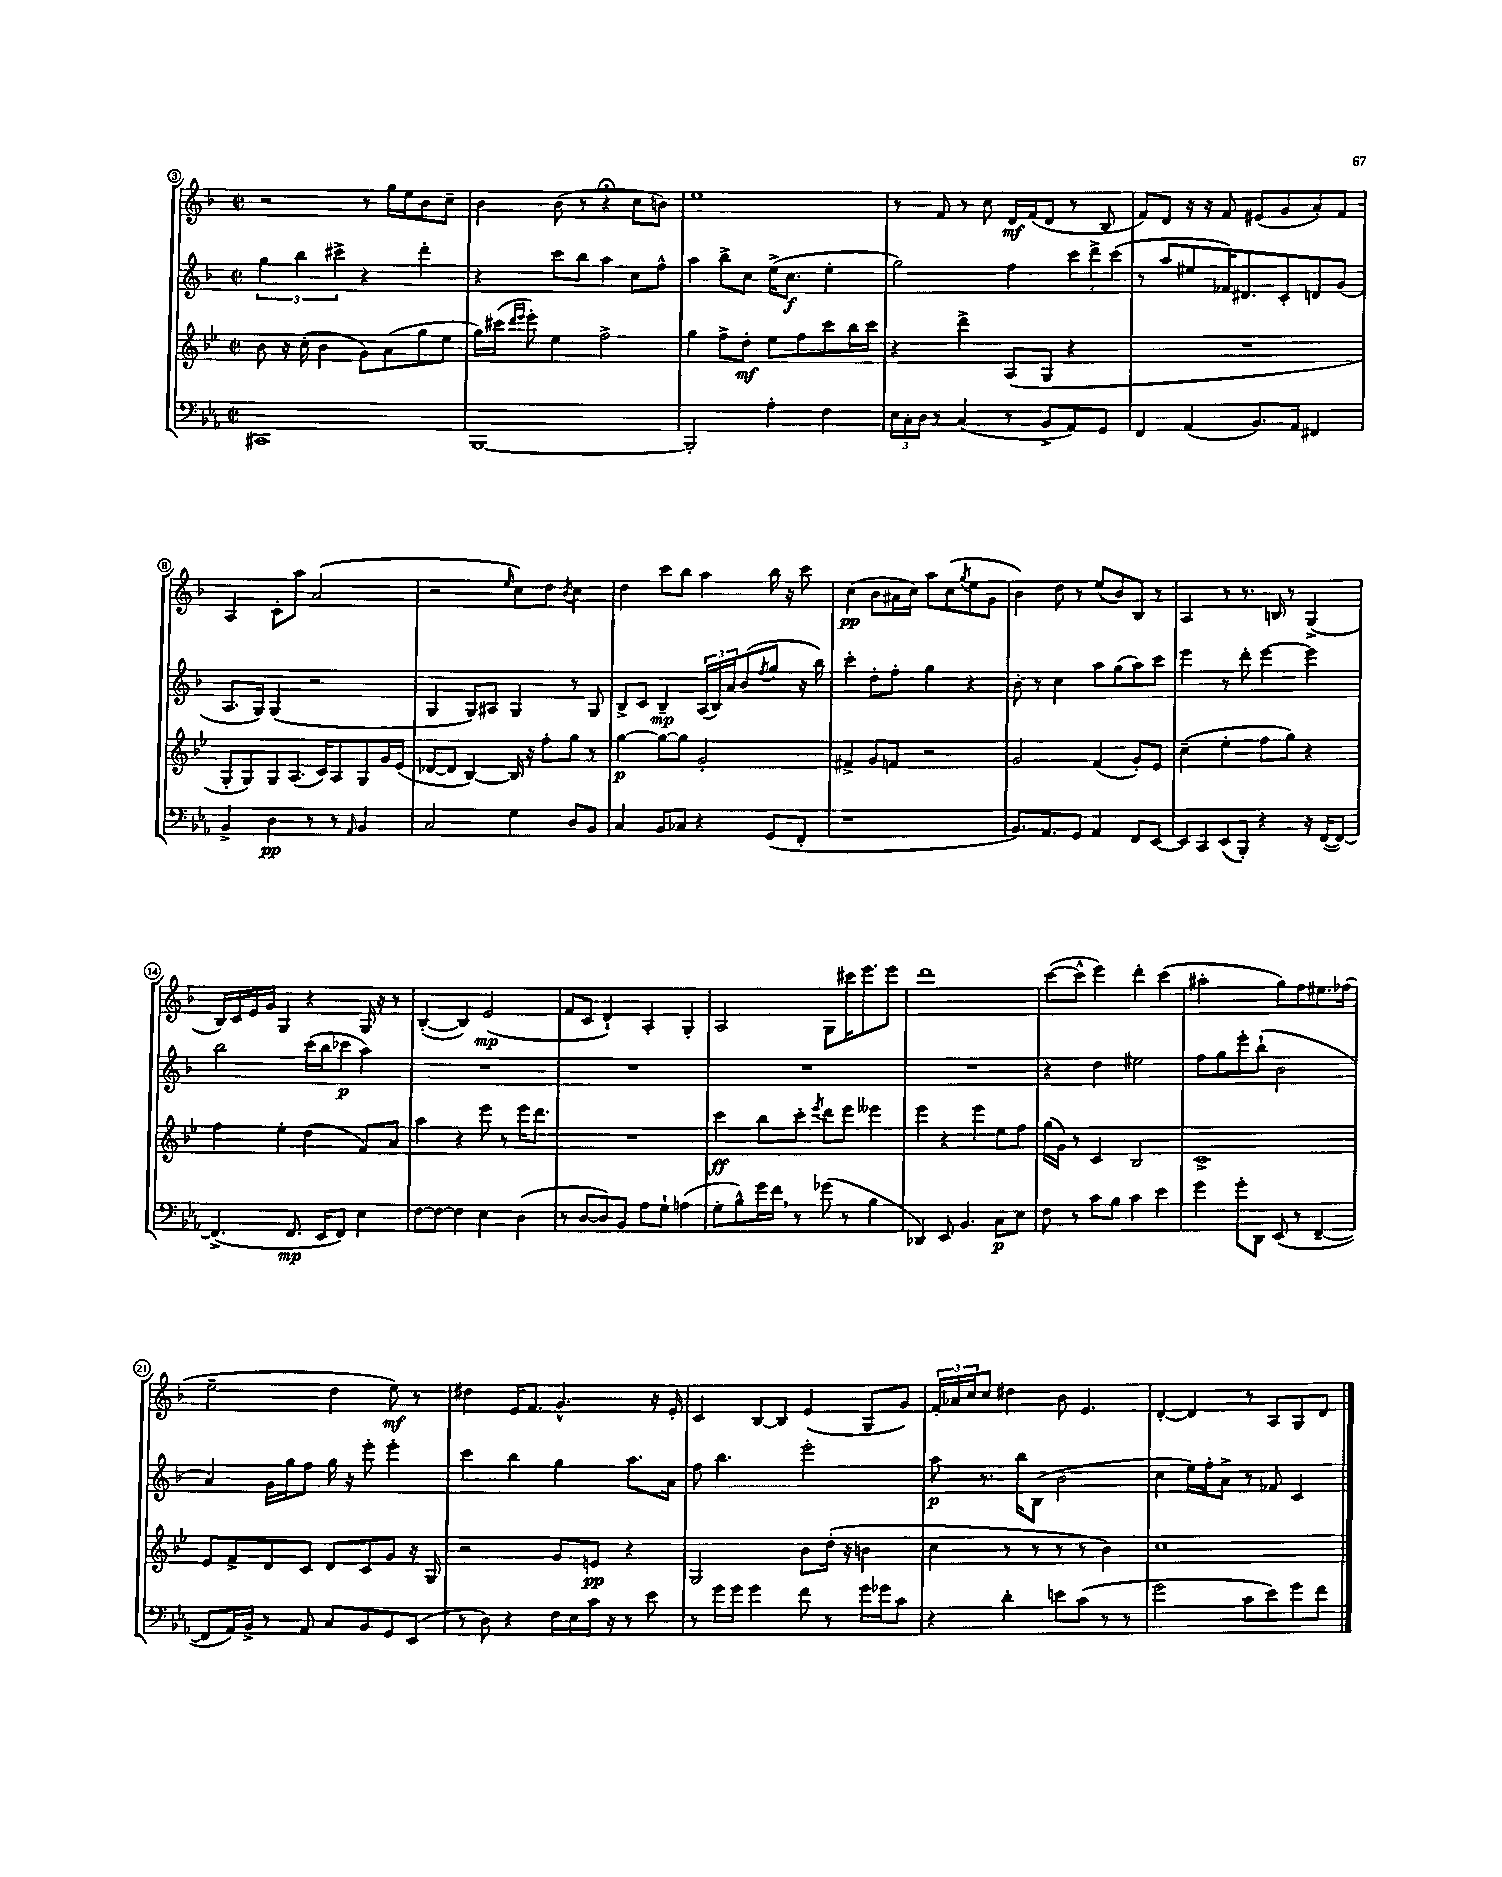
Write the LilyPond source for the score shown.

<<
\new StaffGroup <<
\new Staff = "s0" {
    \clef treble \key f \major \defaultTimeSignature \time 2/2
    r2 r8 g''16 e''16 bes'8 c''8-- |
    bes'4 bes'8( r8 r4\fermata c''8 b'8) |
    e''1 |
    r8 f'8 r8 c''8 d'16\mf f'16( d'8 r8 bes8 |
    f'8) d'8 r16 r16 f'8 eis'8( g'8 a'8-.) f'8 |
    a4 c'8-. a''8 a'2( |
    r2 \grace { e''16 } c''8) d''8 \acciaccatura { bes'8 } c''4 |
    d''4 c'''8 bes''8 a''4 bes''16 r16 c'''8 |
    c''4\pp( bes'8 ais'16 c''16) a''8 c''8( \acciaccatura { g''8 } e''8 g'8 |
    bes'4) d''8 r8 e''8( bes'8) bes8 r8 |
    a4 r8 r8. b16 r8 g4->( |
    bes16) c'16 e'16 g'16 g4 r4 g16 r16 r8 |
    bes4~-.( bes4) e'2\mp( |
    f'8 c'8 d'4-!) a4-. g4-. |
    a2 g8 cis'''16 e'''8. e'''8 |
    d'''1 |
    c'''8~( c'''8-^ e'''4) d'''4-. c'''4( |
    ais''2-. g''8) f''8 eis''8. fes''16( |
    e''2-- d''4 e''8\mf) r8 |
    dis''4 e'16 f'8. g'4.-^ r16 e'16-. |
    c'4 bes8~ bes8 e'4( g8 g'8) |
    \tuplet 3/2 { f'16-. aes'16 c''16 } c''8 dis''4 bes'8 e'4. |
    d'4~-. d'4 r8 a8 g8 d'8 \bar "|." |
}
\new Staff = "s1" {
    \clef treble \key f \major \defaultTimeSignature \time 2/2
    \tuplet 3/2 { g''4 bes''4 cis'''4-> } r4 d'''4-. |
    r4 c'''8 bes''8 a''4 c''8 f''8-^ |
    a''4 bes''8-> c''8 e''16->( c''8.\f e''4-. |
    g''2) f''4 \tuplet 3/2 { c'''8 d'''8-> c'''8( } |
    r8 a''8 eis''8 fes'16) dis'8. c'8-. d'8 g'8( |
    a8. g16) g4( r2 |
    g4 g8) ais8 g4 r8 g8 |
    bes8-> c'8 bes4--\mp \tuplet 3/2 { a16( bes16) a'16 } bes'8( \acciaccatura { f''8 } g''8 r16 bes''16) |
    c'''4-. d''8-. f''8-. g''4 r4 |
    bes'8-. r8 c''4 a''8 g''8( a''8) c'''8 |
    e'''4 r8 d'''8-. e'''4~ e'''4 |
    bes''2 c'''16( bes''16 ces'''8\p a''4) |
    R1 |
    R1 |
    R1 |
    R1 |
    r4 d''4 eis''2 |
    f''8 g''8 e'''8-. bes''8-!( bes'2 |
    a'4) g'16 g''16 f''8 g''16 r16 e'''8-. e'''4-. |
    c'''4 bes''4 g''4 a''8. a'16 |
    f''8 bes''4. e'''2-. |
    a''8\p r8. bes''16 bes8( bes'2 |
    c''4 e''16) f''16-. a'8-> r8 fes'8 c'4 \bar "|." |
}
\new Staff = "s2" {
    \clef treble \key bes \major \defaultTimeSignature \time 2/2
    bes'8 r16 c''16-.( bes'4 g'8) a'8( g''8 ees''8 |
    g''16) cis'''16( \grace { d'''16 ees'''16 } ees'''8-.) ees''4 f''2-> |
    g''4 f''8-> d''8-.\mf ees''8 f''8 c'''8 bes''16 c'''16 |
    r4 d'''4-> a8( g8 r4 |
    R1 |
    g8-. g8) g8 a8.( c'16) a8 g8 g'16 ees'16( |
    des'8~ des'8 bes4~) bes16 r16 f''8-. g''8 r8 |
    g''4~\p g''8~ g''8 g'2-. |
    fis'4-> g'8 f'8 r2 |
    g'2 f'4( g'8-.) ees'8 |
    c''4--( ees''4-. f''8 g''8) r4 |
    f''4 ees''4-. d''4( f'8) a'8 |
    a''4 r4 ees'''8 r8 ees'''16 d'''8. |
    R1 |
    c'''4\ff bes''8 c'''8-. \acciaccatura { ees'''8 } d'''8 ees'''8 eeses'''4 |
    ees'''4 r4 ees'''4 ees''8 f''8 |
    g''16( g'16) r8 c'4 bes2 |
    c'1-> |
    ees'8 f'8-> d'8 c'8 d'8 c'8 g'8 r16 g16 |
    r2 g'8 e'8\pp r4 |
    g2 bes'8 d''16-.( r16 b'4 |
    c''4 r8 r8 r8 r8 bes'4) |
    c''1 \bar "|." |
}
\new Staff = "s3" {
    \clef bass \key ees \major \defaultTimeSignature \time 2/2
    cis,1 |
    bes,,1~ |
    bes,,2-. aes4-. f4 |
    \tuplet 3/2 { ees16 c16-. d16 } r8 c4( r8 bes,8-> aes,8) g,8 |
    f,4 aes,4( bes,8.) aes,16 fis,4 |
    bes,4-> d4\pp r8 r8 \grace { aes,16 } bes,4 |
    c2 g4 d8 bes,8 |
    c4 bes,8 ces8 r4 g,8( f,8-. |
    r1 |
    bes,8.) aes,8. g,8 aes,4 f,8 ees,8~ |
    ees,8 c,8 ees,8( bes,,8-.) r4 r16 f,16~( f,8~) |
    f,4.->( f,8.\mp ees,16 f,8) ees4 |
    f8~ f8~ f4 ees4 d4( |
    r8 d8~ d8) bes,8 aes8 g8-! a4( |
    g8-. bes8-^) g'16 f'16 \breathe r8 ges'8( r8 bes4 |
    des,4) ees,8 bes,4. c8\p ees8 |
    f8 r8 c'8 bes8 c'4 ees'4 |
    g'4 g'8-. d,8 ees,8( r8 f,4~-- |
    f,8 aes,16) bes,16-> r8 aes,8 c8 bes,8 g,8 ees,8( |
    r8 d8) r4 f16 ees16 c'16 r16 r8 ees'8 |
    r8 g'16 g'16 g'4 f'8 r8 g'16 ges'16 c'8 |
    r4 d'4-. e'8 c'8( r8 r8 |
    g'2 c'8 ees'8) g'8 f'8 \bar "|." |
}
>>
>>
\layout { \context { \Score currentBarNumber = #3 \override BarNumber.stencil = #(make-stencil-circler 0.1 0.3 ly:text-interface::print) } }
